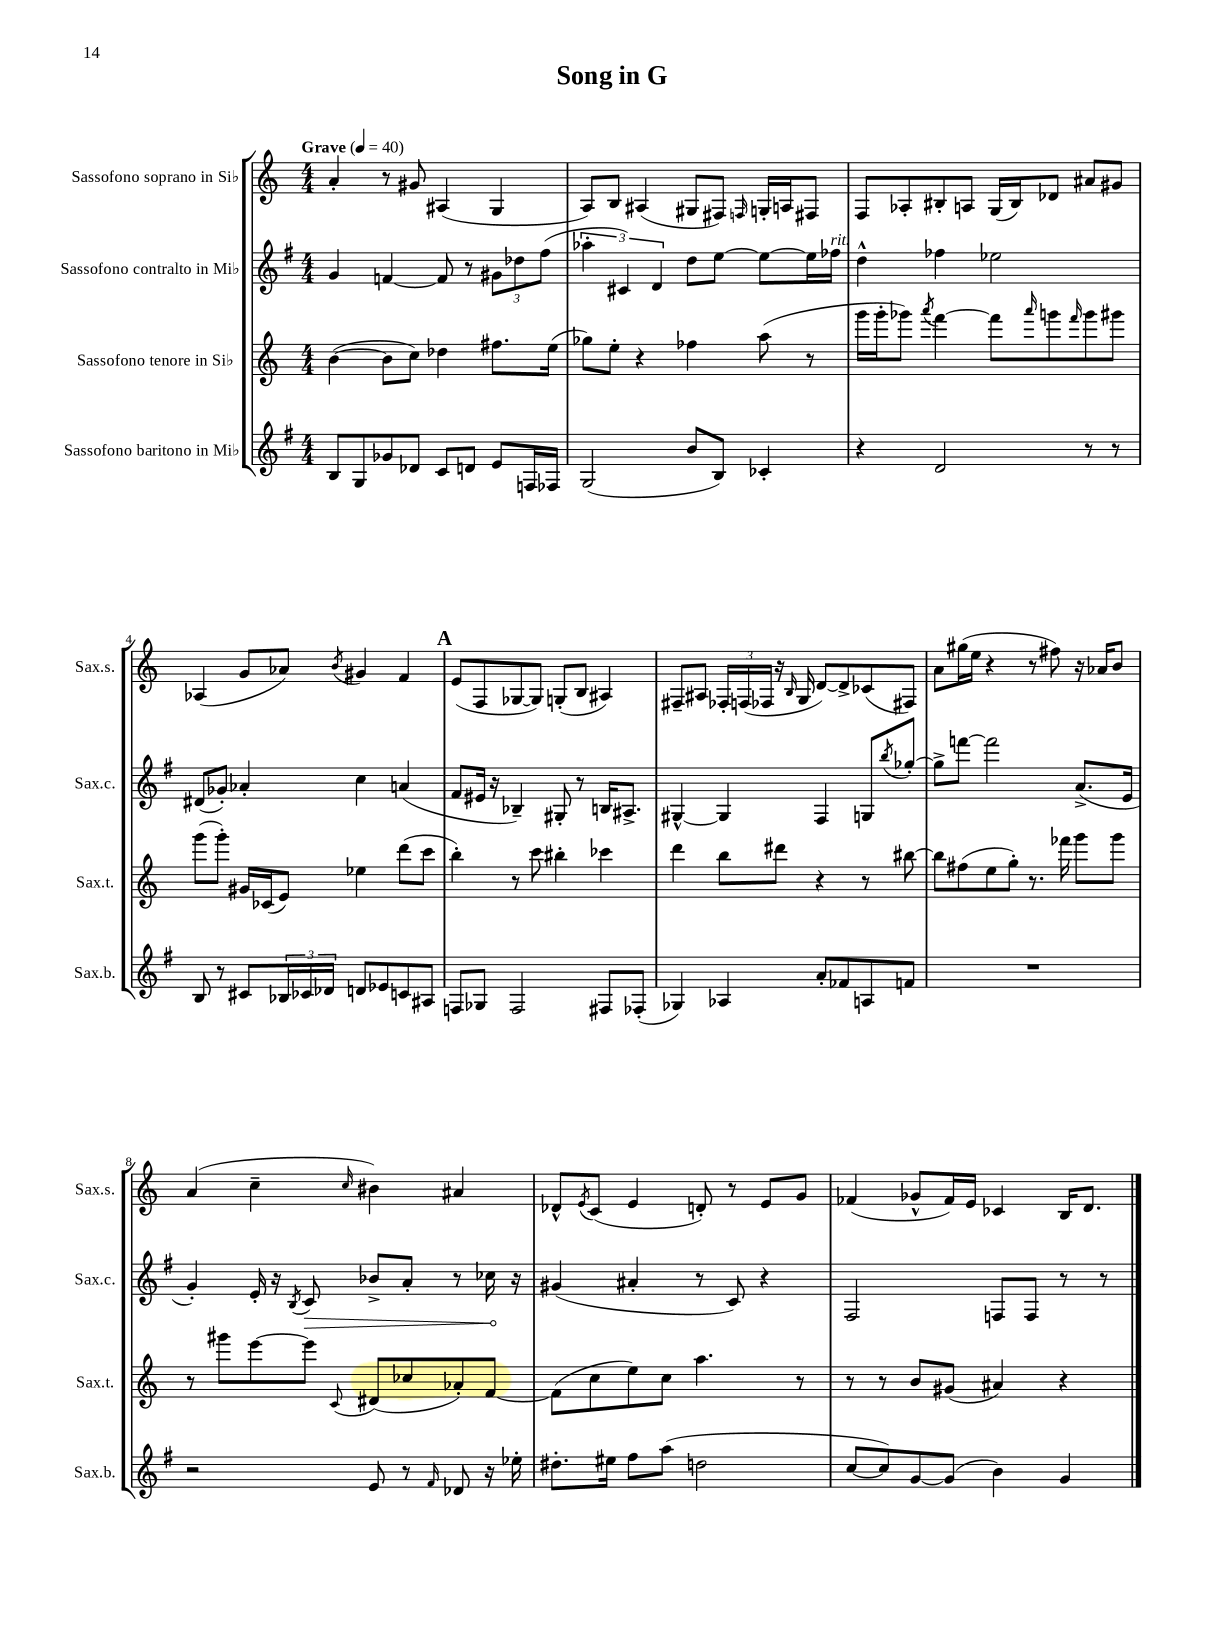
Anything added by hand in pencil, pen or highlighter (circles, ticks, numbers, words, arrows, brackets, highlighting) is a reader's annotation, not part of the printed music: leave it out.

**kern	**kern	**kern	**kern
*staff4	*staff3	*staff2	*staff1
*clefG2	*clefG2	*clefG2	*clefG2
*k[f#]	*k[]	*k[f#]	*k[]
*M4/4	*M4/4	*M4/4	*M4/4
*MM40	*MM40	*MM40	*MM40
8B/L	([4b\	4g/	4a'/
8G/	.	.	.
8g-/	8b\]L	[4f/	8r
8d-/J	8cc\J)	.	8g#/
8c/L	4dd-\	8f/]	(4A#/
8d/J	.	8r	.
8e/L	8.ff#\L	12g#\L	4G/
.	.	12dd-\	.
16F/L	.	.	.
.	.	(12ff#\J	.
16F-/JJ	(16ee\Jk	.	.
=	=	=	=
(2G/	8gg-\L)	6aa-'\	8A/L)
.	8ee'\J	.	8B/J
.	.	6c#/)	.
.	4r	.	(4A#/
.	.	6d/	.
8b/L	4ff-\	8dd\L	8G#/L
8B/J)	.	[8ee\J	8F#/J)
.	.	.	16qqF/
4c-'/	(8aa\	8ee\_L	16G'/LL
.	.	.	16A/J
.	8r	16ee\]L	8F#/J
.	.	16ff-\JJ	.
=	=	=	=
4r	16ggg\LL	4dd^^\	8F/L
.	16ggg'\J	.	.
.	8ggg-\J)	.	8A-'/
.	8qaaa/	.	.
2d/	[4fff\	4ff-\	8B#'/
.	.	.	8A/J
.	8fff\]L	2ee-\	(16G/LL
.	.	.	16B#/J)
.	16qqaaa/	.	.
.	8ggg\	.	8d-/J
.	16qqfff/	.	.
8r	8ggg\	.	8a#/L
8r	8ggg#\J	.	8g#/J
=	=	=	=
8B/	(8ggg\L	(8d#/L	(4A-/
8r	8ggg'\J)	8g-'/J)	.
8c#/L	16g#/LL	4a-'/	8g/L
.	(16c-/J	.	.
24B-/L	8e/J)	.	8a-/J)
24c-/	.	.	.
24d-/JJ	.	.	.
.	.	.	8qb/
8d/L	4ee-\	4cc\	4g#/
8e-/	.	.	.
8c/	(8ddd\L	(4a/	4f/
8A#/J	8ccc\J	.	.
=	=	=	=
8F/L	4bb'\)	8f#/L	(8e/L
8G-/J	.	16e#/Jk	8F/
.	.	16r	.
2F/	8r	4B-~/)	[8G-/
.	8ccc\	.	8G-/]J)
.	4bb#'\	8G#'/	(8G'/L
.	.	8r	8B/J
8F#/L	4ccc-\	16B/LK	4A#/)
.	.	8.A#^/J	.
(8F-'/J	.	.	.
=	=	=	=
4G-/)	4ddd\	[4G#^^/	8F#~/L
.	.	.	8A#/J
4A-/	8bb\L	4G#/]	24F-'/LL
.	.	.	(24F/
.	.	.	24F-/JJ
.	8ddd#\J	.	16r
.	.	.	16qqB/
.	.	.	16G/
8a'/L	4r	4F#/	[8d/L)
8f-/	.	.	8d^/]
8A/	8r	8G/L	(8c-/
.	.	8qbb/	.
8f/J	[8bb#\	[8gg-'/J	8F#/J)
=	=	=	=
1r	8bb#\]L	8gg-^\]L	8a\L
.	(8ff#\	[8fff\J	(16gg#\L
.	.	.	16ee\JJ
.	8ee\	2fff\]	4r
.	8gg'\J)	.	.
.	8.r	.	8r
.	.	.	8ff#\)
.	16fff-\	.	.
.	8ggg\L	(8.a^/L	16r
.	.	.	16a-/LK
.	8ggg\J	.	8b/J
.	.	16e/Jk	.
=	=	=	=
2r	8r	4g'/)	(4a/
.	8ggg#\L	.	.
.	[8eee\	16e'/	4cc~\
.	.	16r	.
.	.	8qB/	.
.	8eee\]J	8c/	.
.	8qqc/	.	16qqcc/
8e/	(8d#/L	8b-^/L	4b#\)
8r	8cc-/	8a'/J	.
16qqf#/	.	.	.
8d-/	8a-'/)	8r	4a#/
16r	[8f/J	16cc-\	.
16ee-'\	.	16r	.
=	=	=	=
8.dd#'\L	(8f\]L	(4g#/	8d-^^/L
.	.	.	8qe/
.	8cc\	.	(8c/J
16ee#\Jk	.	.	.
8ff#\L	8ee\)	4a#'/	4e/
(8aa\J	8cc\J	.	.
2dd\	4.aa\	8r	8d'/)
.	.	8c/)	8r
.	.	4r	8e/L
.	8r	.	8g/J
=	=	=	=
[8cc/L	8r	2F#/	(4f-/
8cc/])	8r	.	.
[8g/	8b/L	.	8g-^^/L
(8g/]J	(8g#/J	.	16f-/L)
.	.	.	16e/JJ
4b\)	4a#/)	8F/L	4c-/
.	.	8F/J	.
4g/	4r	8r	16B/LK
.	.	.	8.d/J
.	.	8r	.
==	==	==	==
*-	*-	*-	*-
